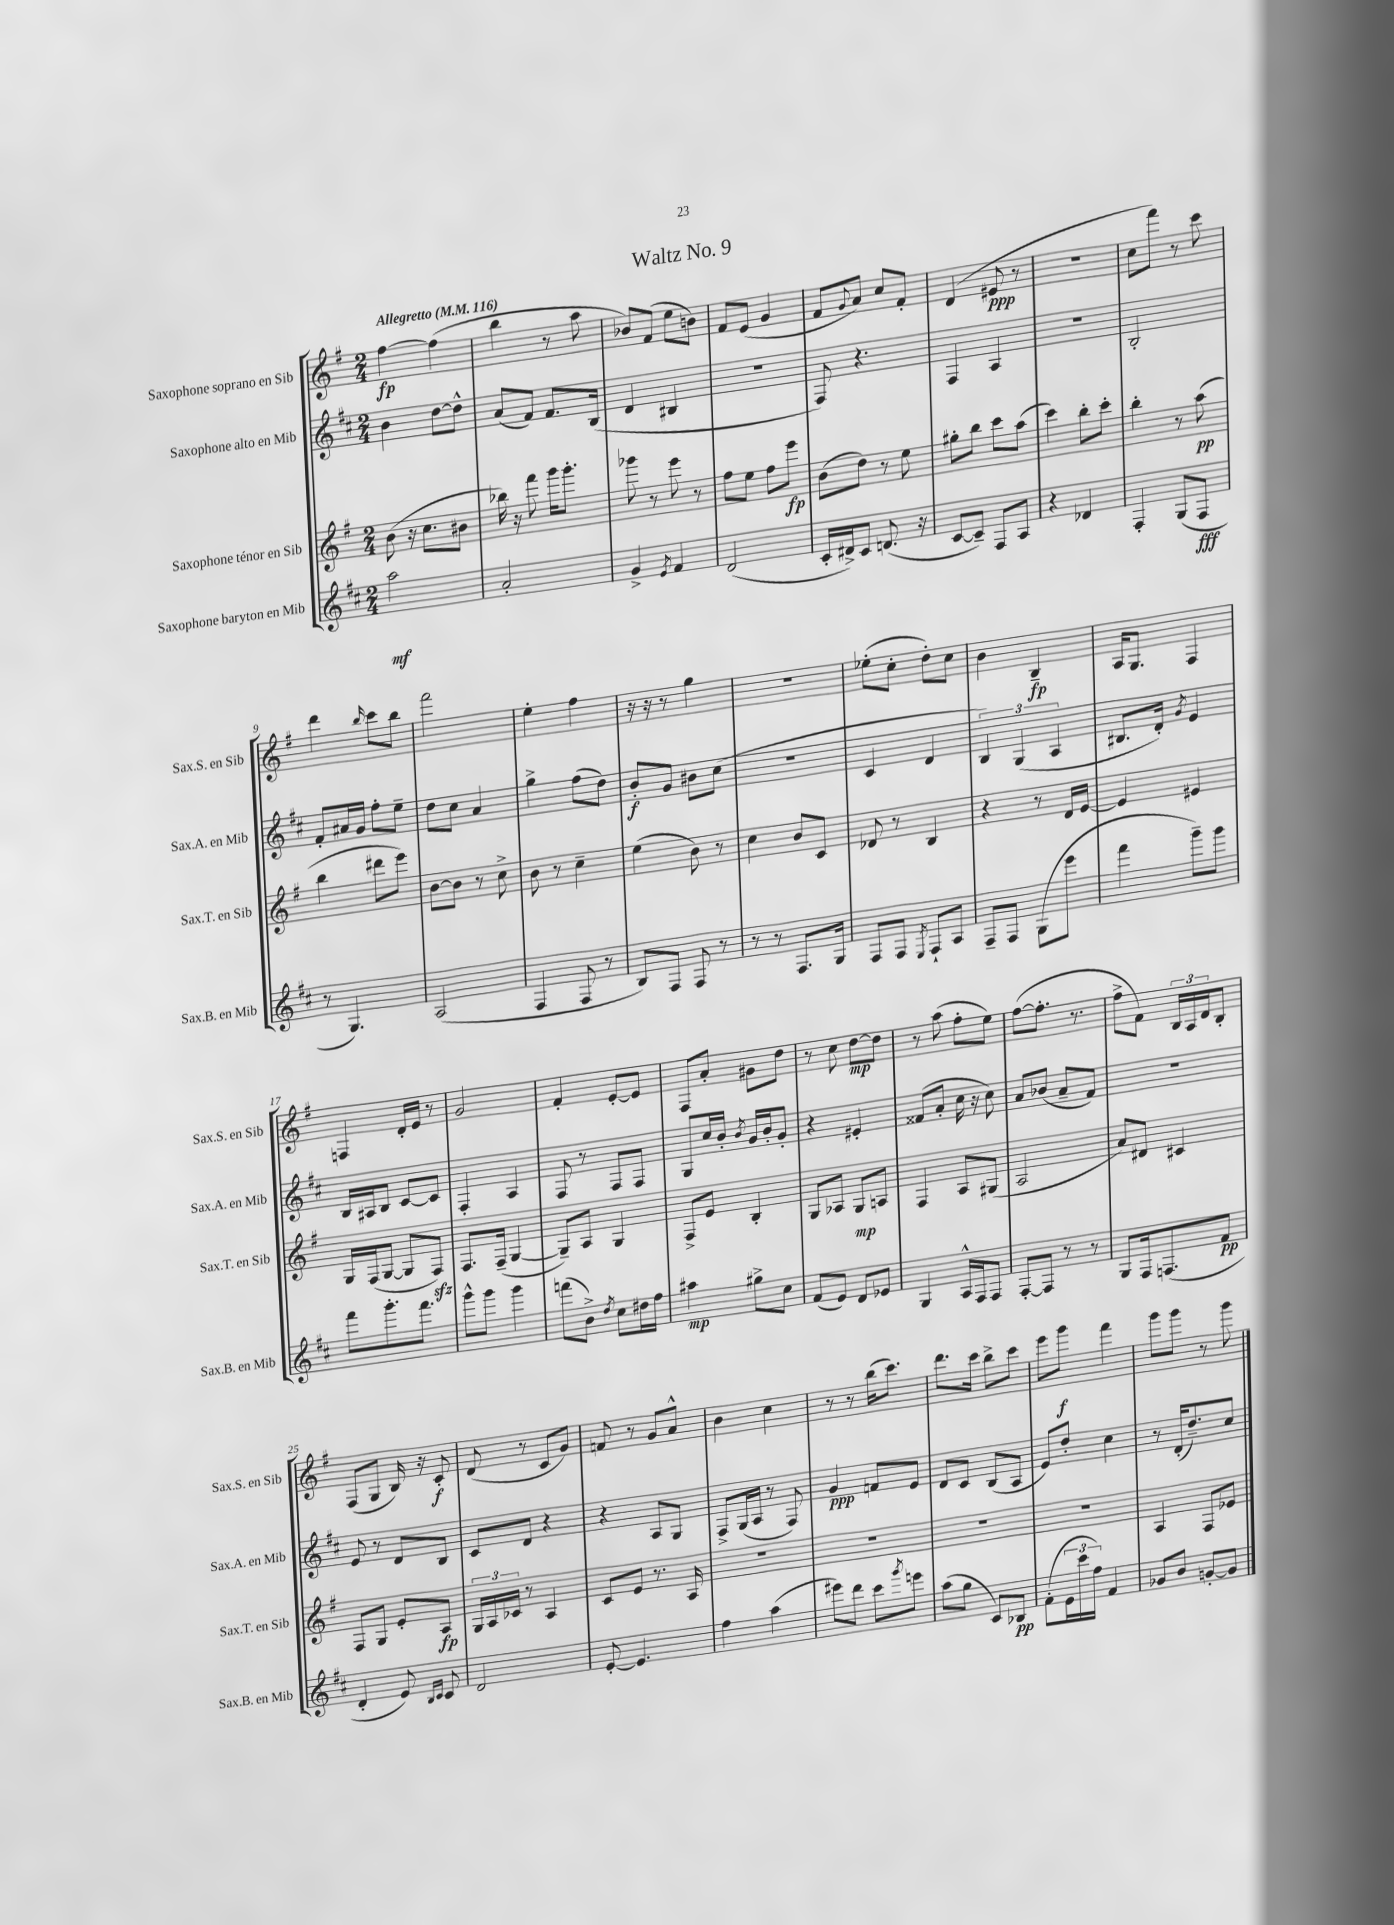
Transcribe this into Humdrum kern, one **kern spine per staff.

**kern	**kern	**kern	**kern
*staff4	*staff3	*staff2	*staff1
*clefG2	*clefG2	*clefG2	*clefG2
*k[f#c#]	*k[f#]	*k[f#c#]	*k[f#]
*M2/4	*M2/4	*M2/4	*M2/4
*MM116	*MM116	*MM116	*MM116
2aa	(8b	4b	[4ff#
.	16r	.	.
.	8.cc	.	.
.	.	[8dd	(4ff#]
.	8b#	8dd^^]	.
=	=	=	=
2a'	16bb-)	(8a	4bb
.	16r	.	.
.	8fff#	8f#)	.
.	16ggg	8.f#	8r
.	8.ggg'	.	.
.	.	.	8aa
.	.	(16B	.
=	=	=	=
4g^	8ggg-	4d	8b-)
.	8r	.	(8f#
8qe	.	.	.
4f#	8eee	4B#	8ee
.	8r	.	8b)
=	=	=	=
(2d	8ff#	2r	8f#
.	8ee	.	(8e
.	8ff#	.	4g
.	8eee	.	.
=	=	=	=
16c#'	(8b	8F#)	8f#
16d#^)	.	.	.
.	.	.	8qqg
8c#	8dd)	4.r	8a)
(8.d	8r	.	8cc
.	8ee	.	8f#'
16r	.	.	.
=	=	=	=
[8c#	8gg#'	4F#	(4d
8c#~])	8bb	.	.
8F#	8ccc	4A	8e#
8A	(8aa	.	8r
=	=	=	=
4r	4ccc)	2r	2r
4d-	8bb'	.	.
.	8ccc'	.	.
=	=	=	=
4F#'	4bb'	2B'	8cc
.	.	.	8fff#)
(8G	8r	.	8r
8F#	(8aa	.	8ccc
=	=	=	=
8r	4bb	8f#'	4ddd
4.G)	.	16a#	.
.	.	16g	.
.	.	.	16qqbb
.	8ddd#	8ff#'	8ccc
.	8eee)	8ee~	8bb
=	=	=	=
(2A	[8b	8dd	2fff#
.	8b]	8cc#	.
.	8r	4a	.
.	8cc^	.	.
=	=	=	=
4F#	8b	4gg^	4ee'
.	8r	.	.
8F#	4cc~	(8ff#	4ff#
8r	.	8dd)	.
=	=	=	=
8B)	(4ee	8b'	16r
.	.	.	16r
8F#	.	8g	8r
8F#	8b)	8b#	4gg
8r	8r	(8cc#	.
=	=	=	=
8r	4cc	2r	2r
8r	.	.	.
8.F#	8b	.	.
.	8c	.	.
16G	.	.	.
=	=	=	=
8F#	8d-	4c#	(8ee-'
8F#	8r	.	8cc'
8qE	.	.	.
8F#`	4B	4d	8dd')
8A	.	.	8cc
=	=	=	=
8F#~	4r	6B)	4b
8F#	.	.	.
.	.	(6G	.
(8G	8r	.	4B~
.	.	6A	.
8eee	16d	.	.
.	[16e	.	.
=	=	=	=
4fff#	4e]	8.B#	16A
.	.	.	8.G
.	.	16d')	.
.	.	8qg	.
8ggg~)	4e#	4e	4F#
8ggg	.	.	.
=	=	=	=
8fff#	16G	16B	4F
.	(16F#	16A#	.
8.ggg'	[8G	8B	.
.	8G]	[8c#	16d'
8.fff#	.	.	16e
.	8F#)	8c#]	8r
=	=	=	=
8ggg^^	8.F#	4F#'	2g
8ggg	.	.	.
.	(16F#~	.	.
4ggg	[4G	4A	.
=	=	=	=
(8fff	8G~])	8F#	4f#'
8b^)	8A	8r	.
8qdd	.	.	.
8cc#	4G	8F#	[8e'
16dd#	.	8F#	8e]
16ff#	.	.	.
=	=	=	=
4aa#	8F#^	8G	8F#
.	8e	16cc#	8a'
.	.	16b'	.
.	.	8qb	.
8gg#^	4B'	16g	8g#
.	.	16b'	.
8cc#	.	8g'	8dd
=	=	=	=
(8f#	8G	4r	8r
8e)	8A-	.	8cc
8d	8G	4e#'	[8dd
8e-	8A	.	8dd]
=	=	=	=
4G	4F#	(8f##	8r
.	.	8a'	(8aa
16A^^	8A	16cc#	8ff#'
16F#	.	16r	.
8F#	(8G#	8cc#)	8ee)
=	=	=	=
[8F#'	2A	8a	([8ff#
8F#]	.	(8b-	8.ff#']
8r	.	8a~	.
.	.	.	8.r
8r	.	8f#)	.
=	=	=	=
8G	8a)	2r	8ff#^
16F#	8d#	.	8f#)
(8.F	.	.	.
.	4c#	.	24B
.	.	.	24A
.	.	.	24d
8f#	.	.	8B'
=	=	=	=
4d'	8F#	8e	(8F#
.	8G	8r	8G
8e)	8e'	8d	16B)
.	.	.	16r
16qqB	.	.	.
16qqc#	.	.	.
8c#	8A	8B	8c'
=	=	=	=
2d	24G	8c#	(8d
.	24A	.	.
.	24c-	.	.
.	8r	8d	8r
.	4A	4r	8c
.	.	.	8g)
=	=	=	=
[8e'	8c	4r	8f
4.e]	8e	.	8r
.	8.r	8A	8g
.	.	8G	8a^^
.	16A	.	.
=	=	=	=
4ff#	2r	8F#^	4b
.	.	(16G	.
.	.	16A	.
(4aa	.	8r	4cc
.	.	8F#)	.
=	=	=	=
8eee#)	2r	4g	8r
8ddd	.	.	8r
8ccc#	.	8f	(16bb
.	.	.	8.ccc)
8qggg	.	.	.
8eee	.	8e	.
=	=	=	=
(8aa	2r	8d	8.ddd
8gg	.	8c#	.
.	.	.	16ccc
8c#)	.	(8B	8bb^
8B-	.	8A	8ccc
=	=	=	=
(8f#'	2r	8e)	8eee
24e	.	8dd'	8ggg
24ccc#	.	.	.
24ff#)	.	.	.
4f#	.	4cc#	4fff#
=	=	=	=
8g-	4A	8r	8ggg
8b	.	(16d'	8ggg
.	.	8.dd~)	.
[8g'	8F#	.	8r
8g]	8e-	8cc#	8ggg
==	==	==	==
*-	*-	*-	*-
